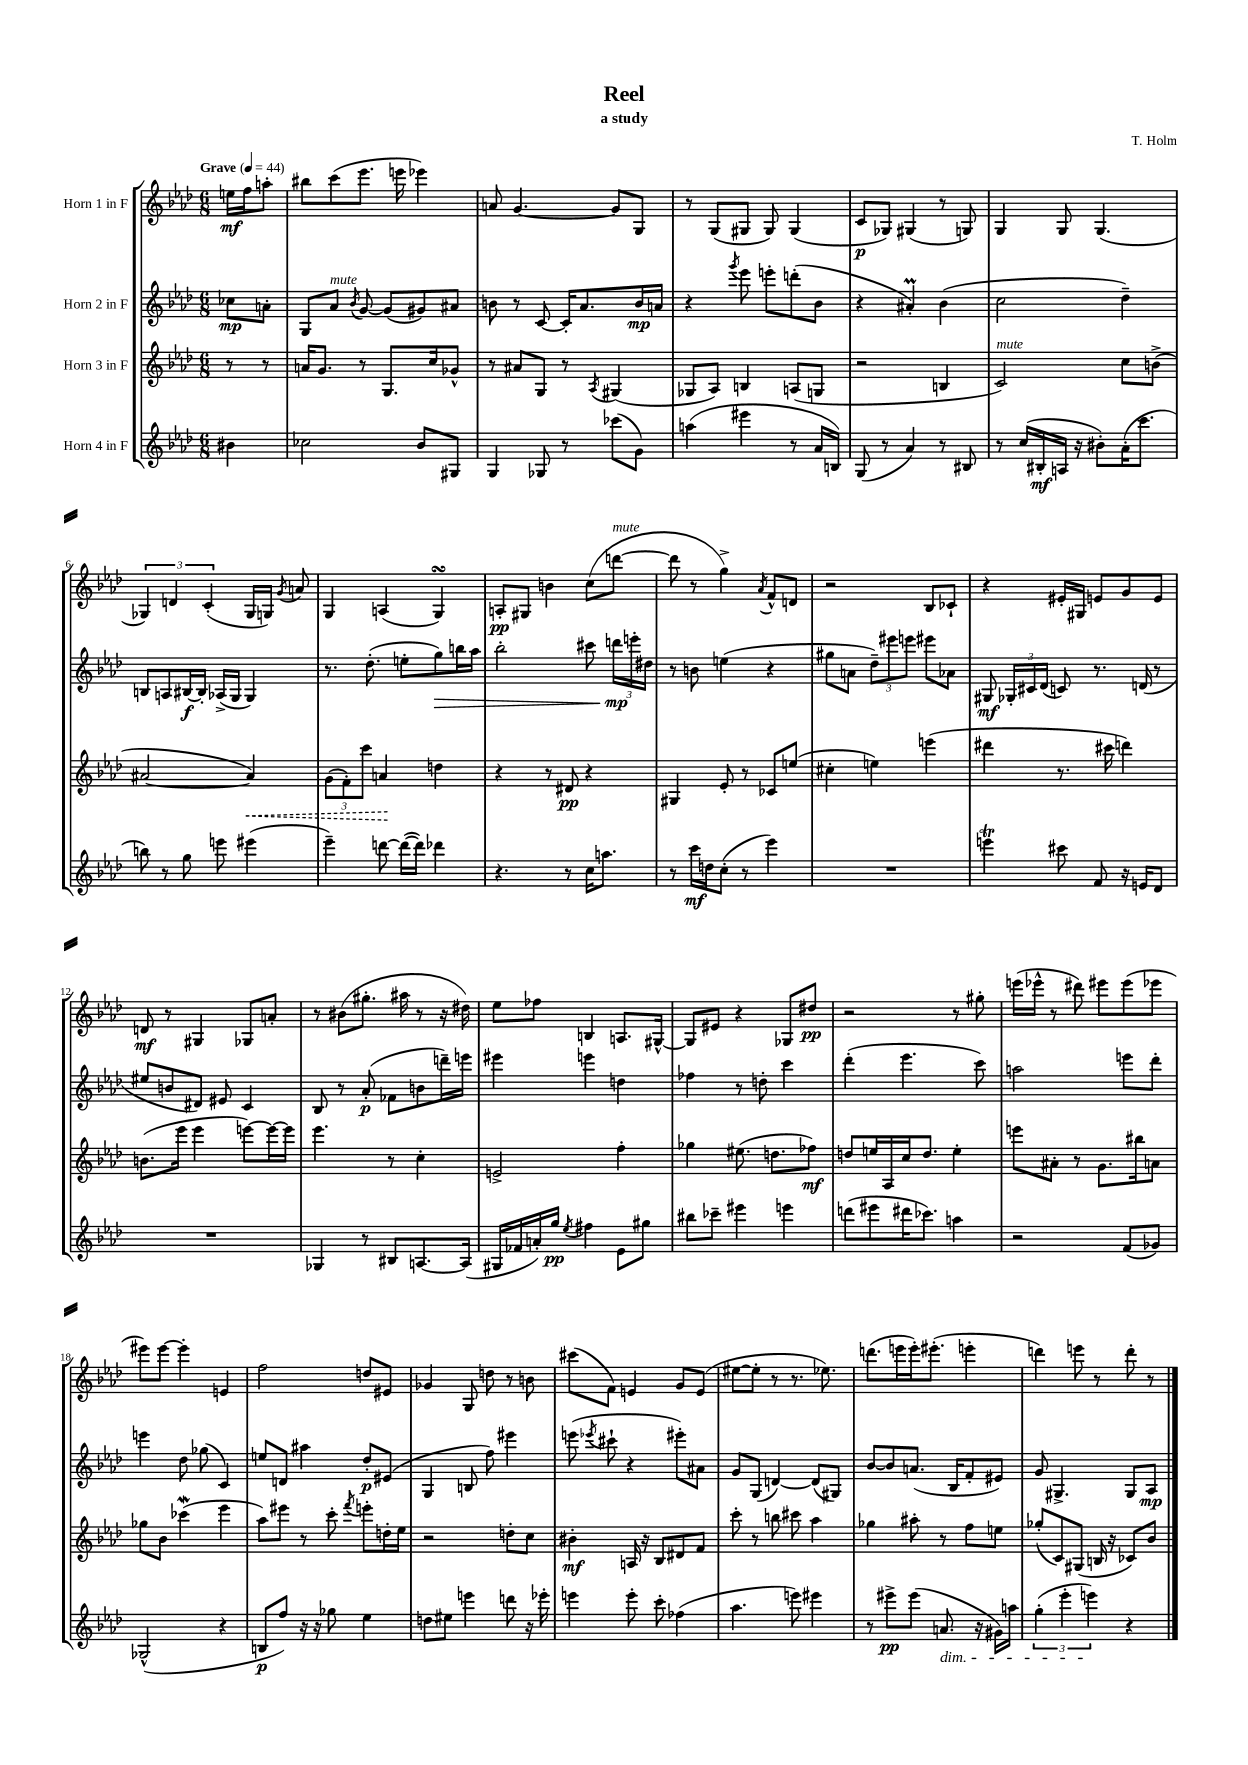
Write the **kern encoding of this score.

**kern	**kern	**kern	**kern
*staff4	*staff3	*staff2	*staff1
*clefG2	*clefG2	*clefG2	*clefG2
*k[b-e-a-d-]	*k[b-e-a-d-]	*k[b-e-a-d-]	*k[b-e-a-d-]
*M6/8	*M6/8	*M6/8	*M6/8
*MM44	*MM44	*MM44	*MM44
4b#	8r	8cc-	16ee
.	.	.	16ff
.	8r	8a'	8aa'
=	=	=	=
2cc-	16a	8G	8bb#
.	8.g	.	.
.	.	8a-	(8ccc
.	.	8qb-	.
.	8r	[8g	8.eee-
.	8.G	(8g]	.
.	.	.	16eee
8b-	.	8g#)	4eee-)
.	16cc	.	.
8G#	8g-^^	8a#	.
=	=	=	=
4G	8r	8b	8a
.	8a#	8r	[4.g
8G-	8G	[8c	.
8r	8r	16c']	.
.	.	8.a-	.
.	8qA-	.	.
(8ccc-	(4G#	.	8g]
8g)	.	16b	8G
.	.	16a	.
=	=	=	=
(4aa	8G-	4r	8r
.	8A-)	.	(8G
.	.	8qggg	.
4eee#	4B	8eee-	8G#
.	.	8eee'	8G#)
8r	(8A	(8ddd'	(4G#
16a-	8G	8b-	.
16B)	.	.	.
=	=	=	=
(8G	2r	4r	8c
8r	.	.	8G-)
4a-)	.	4a#')	(4G#
8r	4B	(4b-	8r
8B#	.	.	8G)
=	=	=	=
8r	2c)	2cc	4G
(16cc	.	.	.
16B#'	.	.	.
16A	.	.	8G
16r	.	.	.
8b#')	.	.	(4.G
(16a-'	8cc	4dd-~)	.
8.ccc	.	.	.
.	(8b^	.	.
=	=	=	=
8bb)	[2a#	8B	6G-)
8r	.	8A	.
.	.	.	6d
8gg	.	[16B#	.
.	.	16B#']	.
.	.	.	(6c'
8eee	.	(16A-^	.
.	.	16G	.
(4eee#	4a#])	4G)	16G-
.	.	.	16G)
.	.	.	8qg
.	.	.	8a
=	=	=	=
4eee-~)	(12g	8.r	4G
.	12f')	.	.
.	12ccc	.	.
.	.	(8.dd-'	.
[8ddd	4a	.	(4A
(16ddd_	.	8ee'	.
16ddd])	.	.	.
4ddd-	4dd	8gg)	4G)
.	.	16bb	.
.	.	16aa-	.
=	=	=	=
4.r	4r	2bb-'	8A'
.	.	.	8G#
.	8r	.	4b
8r	8d#	.	.
16cc	4r	8ccc#	(8cc
8.aa	.	.	.
.	.	24ddd	[8ddd
.	.	24eee'	.
.	.	24dd#	.
=	=	=	=
8r	4G#	8r	8ddd]
16ccc	.	8b	8r
16dd	.	.	.
(8cc'	8e-'	(4ee	4gg^)
8r	8r	.	.
.	.	.	8qa-
4eee-)	8c-	4r	8f^^
.	(8ee	.	8d
=	=	=	=
2.r	4cc#'	8gg#	2r
.	.	8a	.
.	4ee)	12dd-~)	.
.	.	12eee#	.
.	.	12eee	.
.	(4eee	8eee#	8B-
.	.	8a-	8c-`
=	=	=	=
4eee	4ddd#	8G#	4r
.	.	24G-'	.
.	.	24c#	.
.	.	(24d-	.
8ccc#	8.r	8c)	16e#'
.	.	.	16G#
8f	.	8.r	8e
.	16ccc#	.	.
16r	4ddd)	.	8g
16e	.	(16d	.
8d-	.	8r	8e
=	=	=	=
2.r	(8.b	8ee#	8d
.	.	8b	8r
.	16eee-	.	.
.	4eee-	8d#)	4G#
.	.	8e#	.
.	[8eee)	4c	8G-
.	16eee_	.	8a'
.	16eee]	.	.
=	=	=	=
4G-	4.eee-	8B-	8r
.	.	8r	(8b#
8r	.	(8a-'	8.gg#'
8B#	8r	8f-	.
.	.	.	16aa#
[8.A	4cc'	8b	8r
.	.	16ddd~)	16r
(16A]	.	16eee	16dd#)
=	=	=	=
16G#	2e^	4eee#	8ee-
16f-	.	.	.
16a')	.	.	8ff-
16gg	.	.	.
8qee-	.	.	.
4ff#	.	4eee	4B
8e-	4ff'	4dd	8.A
8gg#	.	.	.
.	.	.	[16G#^^
=	=	=	=
8bb#	4gg-	4ff-	8G#]
8ccc-~	.	.	8e#
4eee#	(8.ee#	8r	4r
.	.	8dd'	.
.	8.dd	.	.
4eee	.	4ccc	8G-
.	8ff-)	.	8dd#
=	=	=	=
(8ddd	8dd	(4ddd-'	2r
8eee#	16ee	.	.
.	16A-	.	.
16ddd#	16cc	4.eee-	.
8.ccc-)	8.dd	.	.
4aa	4ee'	.	8r
.	.	8ccc)	8gg#'
=	=	=	=
2r	8eee	2aa	(16eee
.	.	.	16eee-^^
.	8a#'	.	8r
.	8r	.	8ddd#)
.	8.g	.	8eee#
(8f	.	8eee	(8eee#
.	16bb#	.	.
8g-)	8a	8ddd-'	8eee-
=	=	=	=
(2G-^^	8gg-	4eee	8eee#)
.	8b-	.	[8eee#
.	(4ccc-	8dd-	4eee#']
.	.	(8gg-	.
4r	4eee-	4c)	4e
=	=	=	=
8B	8aa-)	8ee	2ff
8ff)	8eee#	8d	.
16r	8r	4aa#	.
16r	.	.	.
8gg-	8ccc'	.	.
.	8qfff	.	.
4ee-	8eee'	8dd-'	8dd
.	16dd'	(8e#	8e#
.	16ee-	.	.
=	=	=	=
8dd	2r	4G	4g-
8ee#	.	.	.
4eee	.	8B	8G
.	.	8ff)	8dd
8ddd	8dd'	4eee#	8r
16r	8cc	.	8b
16eee-'	.	.	.
=	=	=	=
4eee	4b#'	(8eee	(8ccc#
.	.	8qeee-	.
.	.	8ccc#`	8f)
8eee'	16A	4r	4e
.	16r	.	.
8ccc'	8B-	.	.
(4ff-	8d#	8eee#')	8g
.	8f	8a#	(8e
=	=	=	=
4.aa-	8ccc'	8g	[8ee#
.	8r	(8G	8ee#']
.	8bb	[4d)	8r
8eee)	8ccc#	.	8.r
4eee#	4aa-	(8d]	.
.	.	.	8.ee-)
.	.	8G#)	.
=	=	=	=
8r	4gg-	[8b-	(8.ddd
8eee#^	.	8b-]	.
.	.	.	16eee
(8eee#	8aa#'	(8.a	16eee')
.	.	.	(8.eee#'
8.a	8r	.	.
.	.	16B-	.
.	8ff	8f'	4eee'
16r	.	.	.
16g#)	8ee	8e#)	.
16aa	.	.	.
=	=	=	=
(6gg'	(8gg-'	8g	4ddd)
.	8c)	4.G#^	.
6eee-'	.	.	.
.	(8G#	.	8eee
6eee)	.	.	.
.	16B	.	8r
.	16r	.	.
4r	8c-)	8G#	8ddd'
.	8b-	8A-	8r
==	==	==	==
*-	*-	*-	*-
